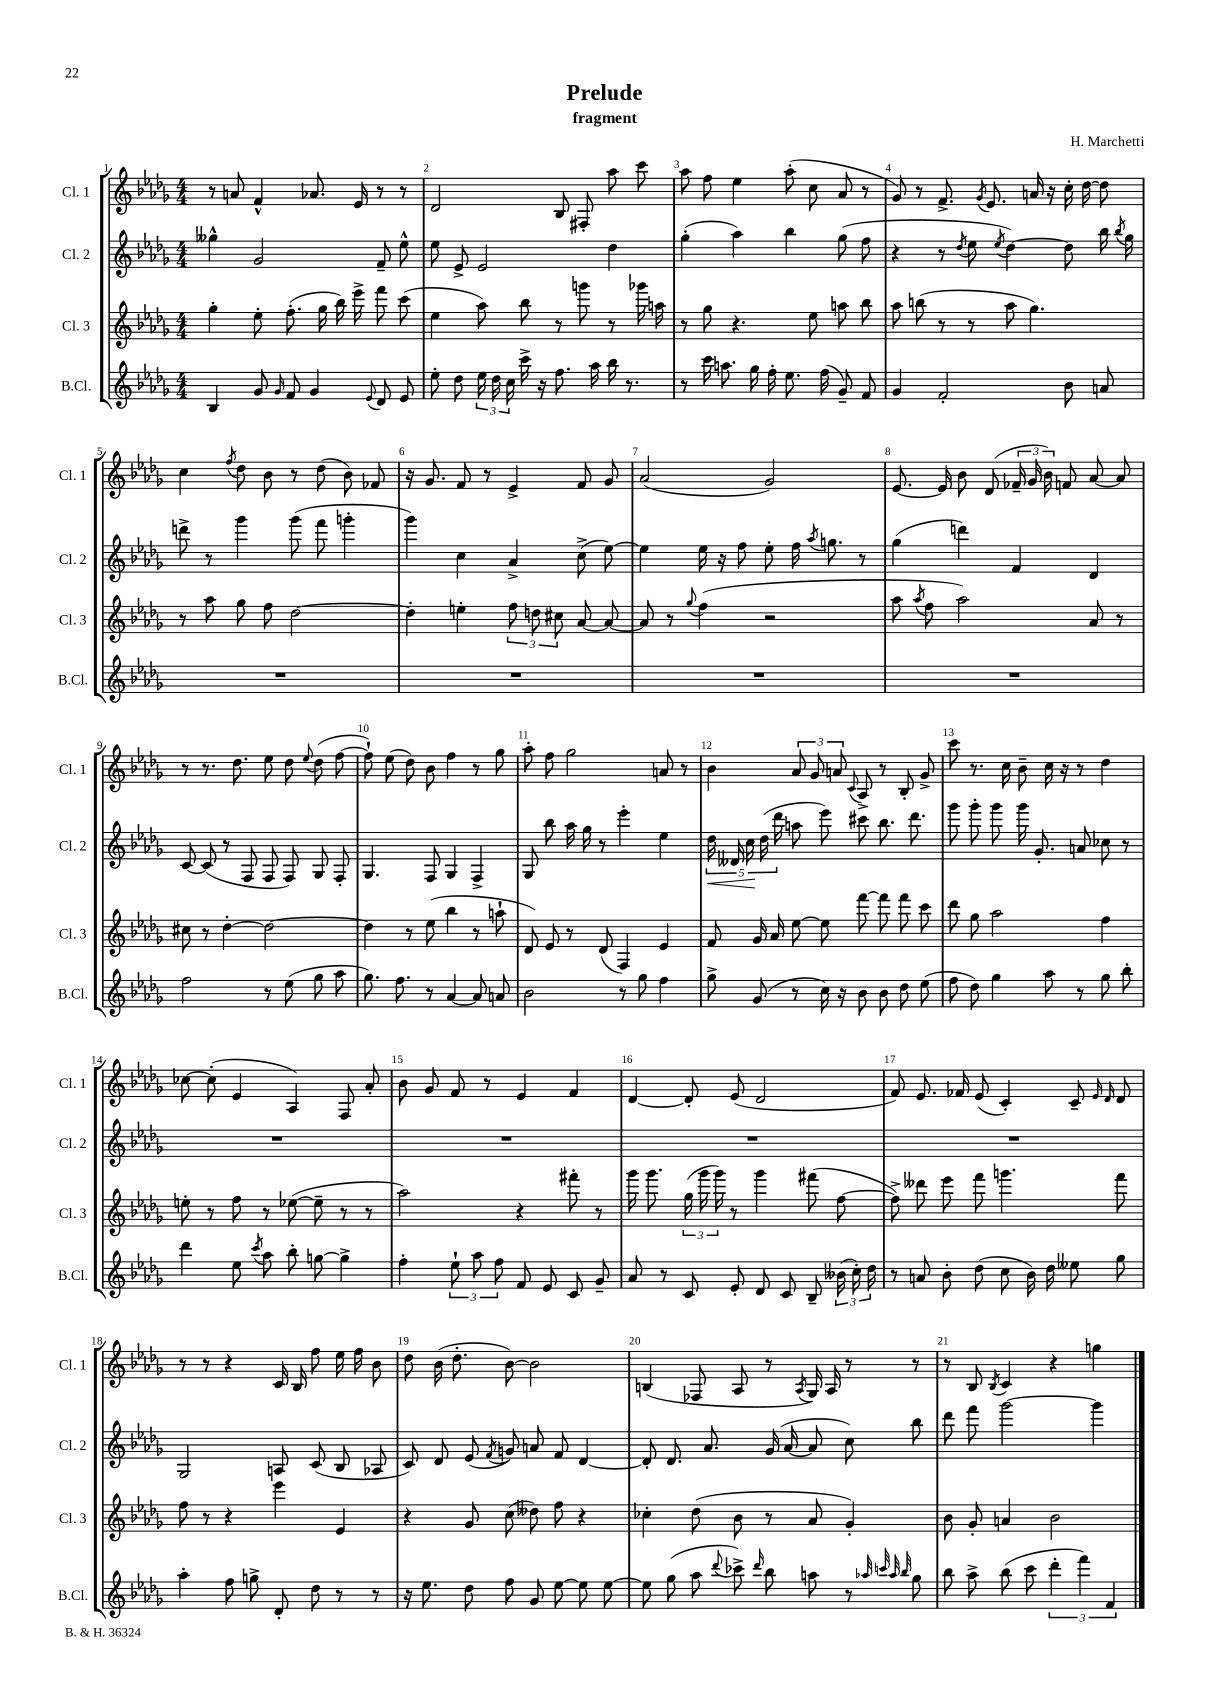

**kern	**kern	**kern	**kern
*staff4	*staff3	*staff2	*staff1
*clefG2	*clefG2	*clefG2	*clefG2
*k[b-e-a-d-g-]	*k[b-e-a-d-g-]	*k[b-e-a-d-g-]	*k[b-e-a-d-g-]
*M4/4	*M4/4	*M4/4	*M4/4
4B-	4gg-'	4gg--^^	8r
.	.	.	8a
8g-	8ee-'	2g-	4f^^
16qqg-	.	.	.
8f	(8.ff'	.	.
4g-	.	.	8.a-
.	16gg-	.	.
.	16bb-)	.	.
.	16eee-^	.	16e-
8qqe-	.	.	.
8d-	8fff	8f~	8r
8e-	(8ccc	8ee-^^	8r
=	=	=	=
8ee-'	4ee-	8ee-	2d-
8dd-	.	8e-^	.
24ee-	8aa-)	2e-	.
24dd-	.	.	.
24cc	.	.	.
16ccc^	8bb-	.	.
16r	.	.	.
8.ff	8r	.	8B-
.	8ggg	.	8F#'
16aa-	.	.	.
16bb-	8r	4dd-	8aa-
8.r	.	.	.
.	16ggg-	.	8ccc
.	16aa	.	.
=	=	=	=
8r	8r	(4gg-'	8aa-
16ccc	8gg-	.	8ff
8.aa	.	.	.
.	4.r	4aa-)	4ee-
16gg-	.	.	.
16ff'	.	.	.
8.ee-	.	4bb-	(8aa-'
.	8ee-	.	8cc
(16ff	.	.	.
8g-~)	8aa	(8gg-	8a-
8f	8bb-	8ff	8r
=	=	=	=
4g-	8aa-	4r	8g-)
.	(8bb	.	8r
2f'	8r	8r	8.f^
.	.	8qdd-	.
.	8r	8ee-	.
.	.	.	8qg-
.	.	.	8.e-
.	.	8qee-	.
.	8aa-	[4dd-)	.
.	4.gg-)	.	16a
.	.	.	16r
8b-	.	8dd-]	16cc'
.	.	.	[16dd-
8a	.	16bb-	8dd-]
.	.	8qbb-	.
.	.	16gg-	.
=	=	=	=
1r	8r	8ddd^	4cc
.	8aa-	8r	.
.	.	.	8qff
.	8gg-	4ggg-	8dd-
.	8ff	.	8b-
.	[2dd-	(8ggg-	8r
.	.	8fff	(8dd-
.	.	4ggg'	8b-)
.	.	.	8f-
=	=	=	=
1r	4dd-']	4ggg-)	16r
.	.	.	8.g-
.	4ee'	4cc	8f
.	.	.	8r
.	12ff	4a-^	4e-^
.	12dd	.	.
.	12cc#	.	.
.	[8a-	(8cc^	8f
.	8a-_	[8ee-)	8g-
=	=	=	=
1r	8a-]	4ee-]	(2a-
.	8r	.	.
.	8qqgg-	.	.
.	(4ff	16ee-	.
.	.	16r	.
.	.	8ff	.
.	2r	8ee-'	2g-)
.	.	16ff	.
.	.	8qaa-	.
.	.	8.gg	.
.	.	8r	.
=	=	=	=
1r	8aa-	(4gg-	[8.e-
.	8qaa-	.	.
.	8ff	.	.
.	.	.	16e-]
.	2aa-)	4ddd)	8b-
.	.	.	(8d-
.	.	4f	24f-~
.	.	.	24g-
.	.	.	24b-)
.	.	.	8f
.	8a-	4d-	[8a-
.	8r	.	8a-]
=	=	=	=
2ff	8cc#	[8c	8r
.	8r	(8c]	8.r
.	[4dd-'	8r	.
.	.	.	8.dd-
.	.	8F	.
8r	2dd-_	8F	8ee-
(8ee-	.	8F)	8dd-
.	.	.	8qqee-
8gg-	.	8G-	(8dd-
8aa-	.	8F'	[8ff
=	=	=	=
8.gg-)	4dd-]	4.G-	8ff`])
.	.	.	(8ee-
8.ff	.	.	.
.	8r	.	8dd-)
8r	(8ee-	8F	8b-
[4a-	4bb-	4G-	4ff
8a-]	8r	4F^	8r
8a	8aa`	.	8gg-
=	=	=	=
2b-	8d-)	8G-	8aa-'
.	8e-	8bb-	8ff
.	8r	16aa-	2gg-
.	.	16gg-	.
.	(8d-	8r	.
8r	4F)	4eee-'	.
8gg-	.	.	.
4ff	4e-	4ee-	8a
.	.	.	8r
=	=	=	=
8gg-^	8f	20dd-	4b-
.	.	20d--	.
.	.	20cc	.
(8g-	16g-	.	.
.	.	(20dd-	.
.	16a-	.	.
.	.	20ddd-	.
8r	[8ee-	8aa	12a-
.	.	.	12g-
16cc)	8ee-]	8eee-)	.
.	.	.	12a
16r	.	.	.
.	.	.	8qqc
8b-	[8fff	8ccc#	8A-^
8b-	8fff]	8.bb-	8r
8dd-	8fff	.	8B-'
.	.	8.ddd-	.
(8ee-	8ccc	.	8g-^
=	=	=	=
8ff	8ddd-	8ggg-	8ccc
8dd-)	8gg-	8ggg-'	8.r
4gg-	2aa-	8ggg-	.
.	.	.	16cc
.	.	16ggg-	8b-~
.	.	8.g-'	.
8aa-	.	.	16cc
.	.	.	16r
8r	.	8a	8r
8gg-	4ff	8cc-	4dd-
8bb-'	.	8r	.
=	=	=	=
4ddd-	8ee'	1r	[8cc-
.	8r	.	(8cc-']
8ee-	8ff	.	4e-
8qccc	.	.	.
8aa-	8r	.	.
8bb-'	([8ee-	.	4A-)
[8gg	8ee-~]	.	.
4gg^]	8r	.	8F
.	8r	.	8a-'
=	=	=	=
4ff'	2aa-)	1r	8b-
.	.	.	8g-
12ee-`	.	.	8f
12aa-	.	.	.
.	.	.	8r
12ff	.	.	.
8f	4r	.	4e-
8e-	.	.	.
8c	8fff#'	.	4f
8g-~	8r	.	.
=	=	=	=
8a-	16ggg-	1r	[4d-
.	8.ggg-	.	.
8r	.	.	.
8c	(24gg-	.	8d-']
.	24ggg-	.	.
.	24ggg-)	.	.
8e-'	8r	.	(8e-
8d-	4ggg-	.	2d-
8c	.	.	.
8B-~	(8fff#	.	.
(24b--	[8ff	.	.
24cc')	.	.	.
24dd-	.	.	.
=	=	=	=
8r	8ff^])	1r	8f)
8a	8ddd--	.	8.e-
8b-'	8eee-	.	.
.	.	.	16f-
(8dd-	8fff	.	(8e-
8cc	4.ggg	.	4c')
16b-)	.	.	.
16dd-	.	.	.
8ee--	.	.	8c~
.	.	.	16qqe-
.	.	.	16qqd-
8gg-	8fff	.	8d-
=	=	=	=
4aa-'	8ff	2G-	8r
.	8r	.	8r
8ff	4r	.	4r
8gg^	.	.	.
8d-'	4eee-	8A	16c
.	.	.	16B-
8dd-	.	(8c	8ff
8r	4e-	8B-	16ee-
.	.	.	16ff
8r	.	8A-	8b-
=	=	=	=
16r	4r	8c)	8dd-
8.ee-	.	.	.
.	.	8d-	(16b-
.	.	.	8.dd-'
8dd-	8g-	(8e-	.
.	.	8qf	.
8ff	(8cc	8g)	[8b-)
8g-	8dd--)	8a	2b-]
[8ee-	8ff	8f	.
8ee-]	4r	[4d-	.
[8ee-	.	.	.
=	=	=	=
8ee-]	4cc-'	8d-']	(4B
(8gg-	.	8.d-	.
8aa-	(8dd-	.	8F-
.	.	8.a-	.
8qqddd-	.	.	.
8ccc-^)	8b-	.	8A-
16qqddd-	.	.	.
8bb-	8r	(16g-	8r
.	.	[16a-	.
.	.	.	8qA-
8aa	8a-	8a-]	16G-)
.	.	.	16A-
8r	4g-')	8cc)	8r
32qqaa-	.	.	.
32qqccc	.	.	.
32qqaa-	.	.	.
32qqbb-	.	.	.
8gg-	.	8bb-	8r
=	=	=	=
8bb-	8b-	8ddd-	8r
8aa-^	8g-'	8fff	8B-
.	.	.	8qB-
(8bb-	4a	[2ggg-	4c
8ccc	.	.	.
6ddd-'	2b-	.	4r
6fff)	.	.	.
.	.	4ggg-]	4gg
6f	.	.	.
==	==	==	==
*-	*-	*-	*-
